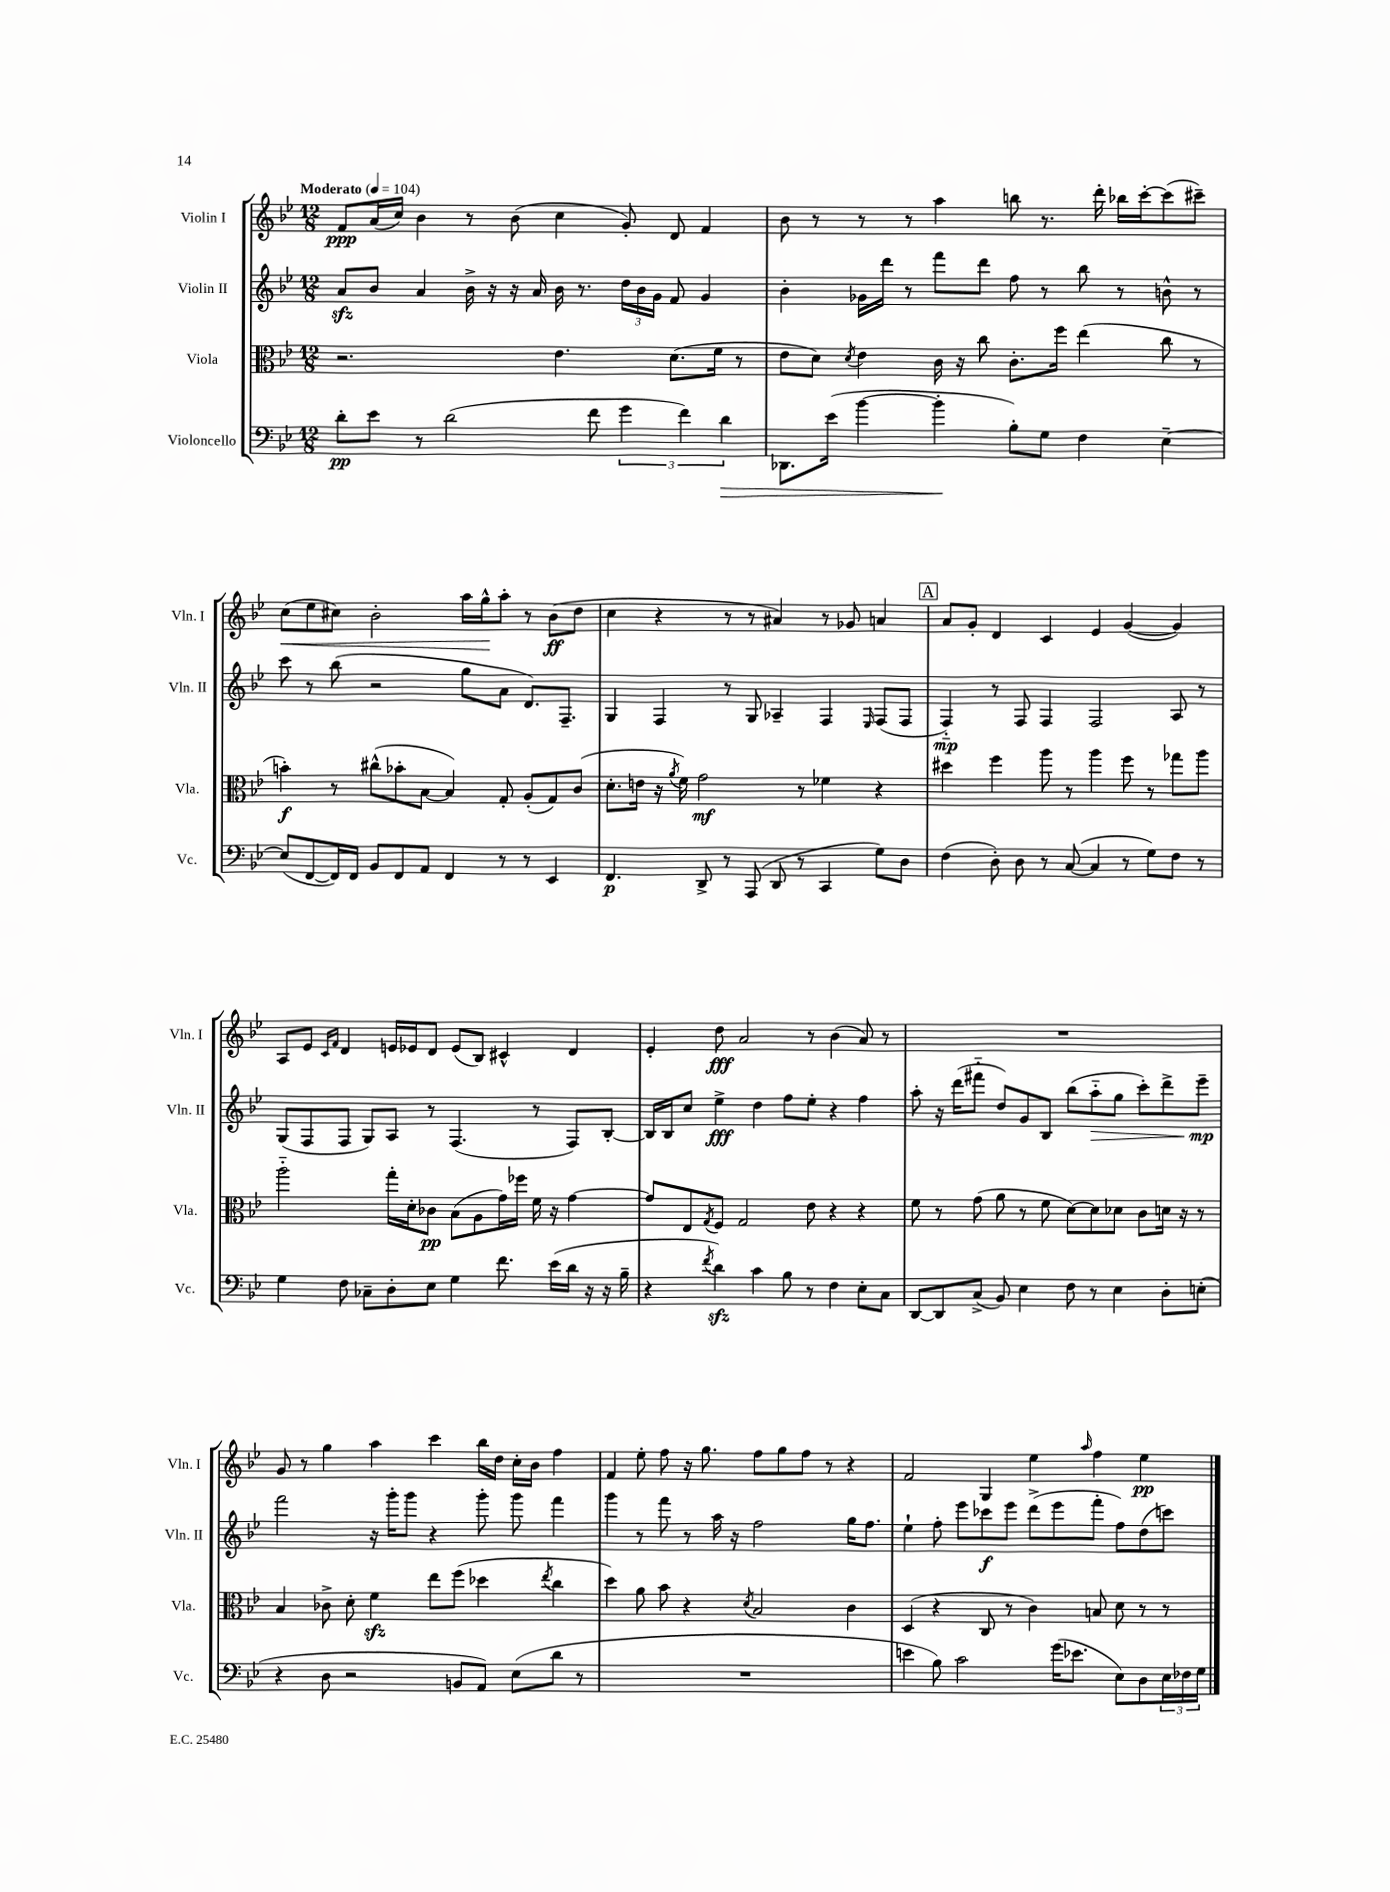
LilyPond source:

<<
\new StaffGroup <<
\new Staff = "s0" \with { instrumentName = "Violin I" shortInstrumentName = "Vln. I" } {
    \clef treble \key bes \major \numericTimeSignature \time 12/8 \tempo "Moderato" 4 = 104
    f'8\ppp a'16( c''16) bes'4 r8 bes'8( c''4 g'8-.) d'8 f'4 |
    bes'8 r8 r8 r8 a''4 b''8 r8. d'''16-. bes''16 c'''16~-. c'''8( cis'''8--) |
    c''8\<( ees''8 cis''8) bes'2-. a''16 g''16-^\! a''8-. r8 bes'8\ff( d''8 |
    c''4 r4 r8 r8 ais'4) r8 ges'8 a'4 |
    \mark \markup { \box "A" } a'8 g'8-. d'4 c'4 ees'4 g'4~( g'4) |
    a8 ees'8 \grace { c'16 f'16 } d'4 e'16 ees'16 d'8 ees'8( bes8) cis'4-^ d'4 |
    ees'4-. d''8\fff a'2 r8 bes'4( a'8) r8 |
    R1. |
    g'8 r8 g''4 a''4 c'''4 bes''16 d''16 c''16-. bes'16 f''4 |
    f'4 ees''8-. f''8 r16 g''8. f''8 g''8 f''8 r8 r4 |
    f'2 g4 ees''4 \grace { a''16 } f''4 ees''4\pp \bar "|." |
}
\new Staff = "s1" \with { instrumentName = "Violin II" shortInstrumentName = "Vln. II" } {
    \clef treble \key bes \major \numericTimeSignature \time 12/8
    a'8\sfz bes'8 a'4 bes'16-> r16 r16 a'16 bes'16 r8. \tuplet 3/2 { d''16 bes'16 g'16 } f'8 g'4 |
    bes'4-. ges'16 d'''16 r8 f'''8 d'''8 f''8 r8 bes''8 r8 b'8-^ r8 |
    c'''8 r8 bes''8( r2 g''8 a'8 d'8.) f8.-- |
    g4 f4 r8 g8 aes4-- f4 \grace { ees16 } f8( f8 |
    \mark \markup { \box "A" } f4-_\mp) r8 f8 f4 f2 a8 r8 |
    g8( f8 f8 g8) a8 r8 f4.( r8 f8) bes8~-. |
    bes16 bes16 c''8 ees''4->\fff d''4 f''8 ees''8-. r4 f''4 |
    a''8-. r16 d'''16( fis'''8-_ d''8) g'8 bes8 bes''8( a''8-_\> g''8 c'''8-.) d'''8-> ees'''8--\mp\! |
    f'''2 r16 g'''16-. g'''8 r4 g'''8-. g'''8 f'''4 |
    g'''4 r8 f'''8 r8 a''16 r16 f''2 g''16 f''8. |
    ees''4-! f''8-. ees'''8 ces'''8\f ees'''8 d'''8->( ees'''8 f'''8-. f''8) d''8( c'''8) \bar "|." |
}
\new Staff = "s2" \with { instrumentName = "Viola" shortInstrumentName = "Vla." } {
    \clef alto \key bes \major \numericTimeSignature \time 12/8
    r2. ees'4. d'8.( f'16 r8 |
    ees'8 d'8) \acciaccatura { d'8 } ees'4 c'16 r16 c''8 c'8.-. f''16 ees''4( c''8 r8 |
    b'4-.\f) r8 cis''8-^( bes'8-. bes8~ bes4) g8-. a8-.( g8) c'8( |
    d'8.-. e'16 r16 \acciaccatura { a'8 } f'16) g'2\mf r8 fes'4 r4 |
    \mark \markup { \box "A" } dis''4 f''4 a''8 r8 a''4 f''8 r8 ges''8 a''8 |
    a''2-_ g''16-. d'16-. ces'8\pp bes8( a8 g'16) fes''16 f'16 r16 g'4~ |
    g'8 ees8 \acciaccatura { g8 } f8 g2 ees'8 r4 r4 |
    f'8 r8 g'8( a'8 r8 f'8 d'8~) d'8 des'8 c'8 d'16 r16 r8 |
    bes4 ces'8-> d'8-. f'4\sfz ees''8 f''8( des''4 \acciaccatura { ees''8 } c''4 |
    d''4) a'8 bes'8 r4 \acciaccatura { d'8 } bes2 c'4 |
    d4( r4 c8 r8 c'4) b8 d'8 r8 r8 \bar "|." |
}
\new Staff = "s3" \with { instrumentName = "Violoncello" shortInstrumentName = "Vc." } {
    \clef bass \key bes \major \numericTimeSignature \time 12/8
    d'8-.\pp ees'8 r8 d'2( f'8 \tuplet 3/2 { g'4 f'4) d'4\> } |
    des,8. ees'16( bes'4~ bes'4-.\! bes8-.) g8 f4 ees4~-- |
    ees8( f,8~ f,16) f,16 bes,8 f,8 a,8 f,4 r8 r8 ees,4 |
    f,4.\p d,8-> r8 a,,8( d,8 r8 c,4 g8) d8 |
    \mark \markup { \box "A" } f4( d8-.) d8 r8 c8~( c4 r8 g8) f8 r8 |
    g4 f8 ces8-- d8-. ees8 g4 f'8. ees'16( d'16 r16 r16 bes16-- |
    r4 \acciaccatura { f'8 } d'4\sfz) c'4 bes8 r8 f4 ees8-. c8 |
    d,8~ d,8 c8->( bes,8) ees4 f8 r8 ees4 d8-. e8-.( |
    r4 d8 r2 b,8 a,8) ees8( d'8 r8 |
    R1. |
    e'4 bes8) c'2 g'16( ees'8. ees8) d8 \tuplet 3/2 { ees16 fes16 g16 } \bar "|." |
}
>>
>>
\layout { \context { \Score \remove "Bar_number_engraver" } }
